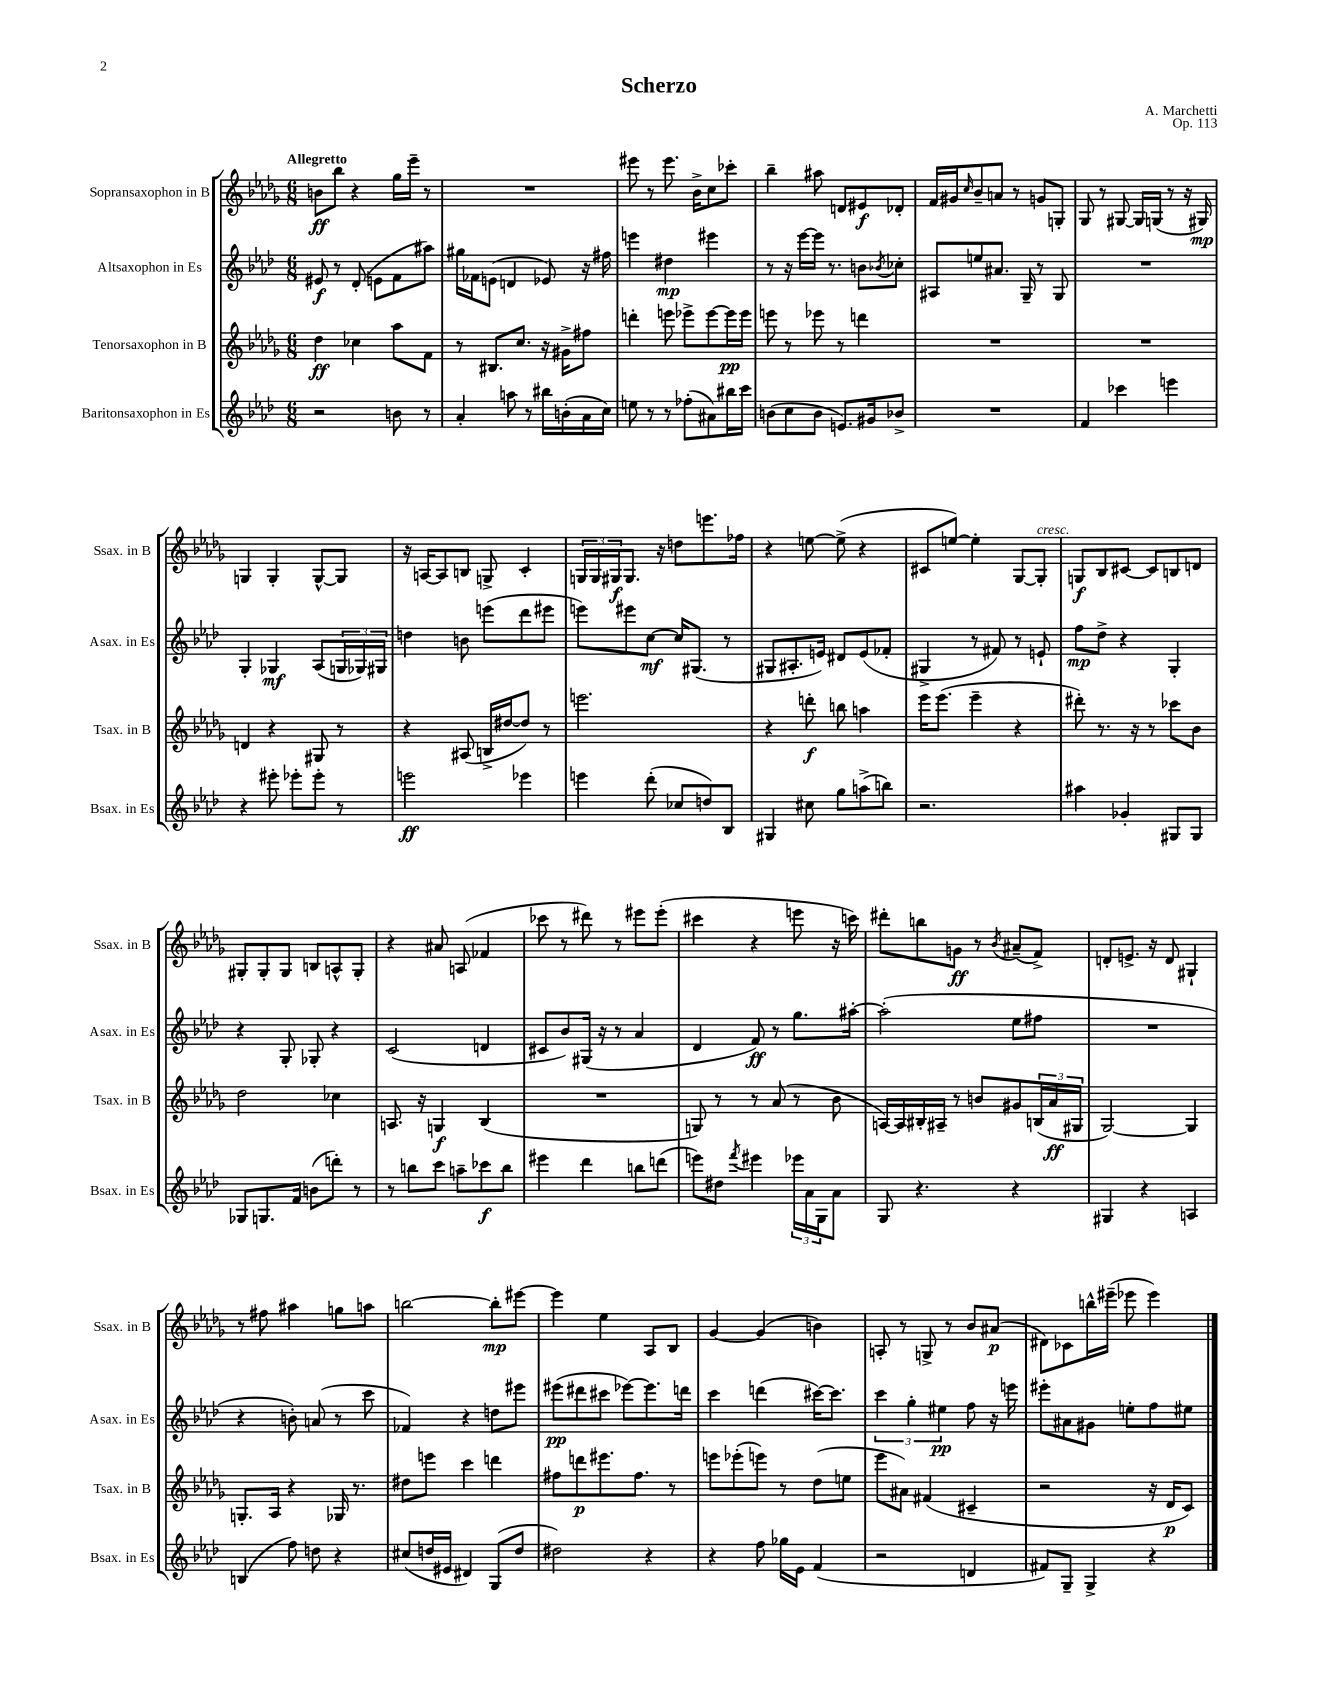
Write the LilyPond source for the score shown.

\header { title = "Scherzo" composer = "A. Marchetti" opus = "Op. 113" }
<<
\new StaffGroup <<
\new Staff = "s0" \with { instrumentName = "Sopransaxophon in B" shortInstrumentName = "Ssax. in B" } {
    \clef treble \key des \major \numericTimeSignature \time 6/8 \tempo "Allegretto"
    b'8\ff bes''8 r4 ges''16 ees'''16-- r8 |
    R2. |
    eis'''8 r8 eis'''8. bes'16-> c''8 ces'''8-. |
    bes''4-- ais''8 d'8 eis'8\f des'8-. |
    f'16 gis'16 \grace { c''16 } bes'8-- a'8 r8 g'8 g8-. |
    ges8 r8 gis8~ gis16 g16( r8 r16 gis16\mp) |
    g4 g4-. g8~-^ g8 |
    r16 a16~ a8 b8 g8-> c'4-. |
    \tuplet 3/2 { g16 g16 gis16\f } gis8. r16 d''8 e'''8. fes''16 |
    r4 e''8~ e''8->( r4 |
    cis'8 e''8~) e''4-. ges8~ ges8-.^\markup { \italic "cresc." } |
    g8\f bes8 cis'8~ cis'8 b8 d'8 |
    gis8-. gis8-. gis8 b8 a8-^ gis8-. |
    r4 ais'8 a8( fes'4 |
    ces'''8 r8 dis'''8) r8 eis'''8 eis'''8-.( |
    cis'''4 r4 e'''8 r16 c'''16) |
    dis'''8-. b''8 g'8\ff r8 \acciaccatura { bes'8 } ais'8--( f'8->) |
    d'8-. e'8.-> r16 d'8 gis4-! |
    r8 fis''8 ais''4 g''8 a''8 |
    b''2~ b''8-.\mp eis'''8~ |
    eis'''4 ees''4 aes8 bes8 |
    ges'4~ ges'4( b'4) |
    a8-. r8 g8-> r8 bes'8 ais'8\p( |
    dis'8) ces'8 b''16-^ eis'''16--( ees'''8 ees'''4) \bar "|." |
}
\new Staff = "s1" \with { instrumentName = "Altsaxophon in Es" shortInstrumentName = "Asax. in Es" } {
    \clef treble \key aes \major \numericTimeSignature \time 6/8
    eis'8\f r8 des'8-.( e'8 f'8 ais''8) |
    gis''16 fes'16 e'8( d'4 ees'8) r16 fis''16 |
    e'''4 dis''4\mp eis'''4 |
    r8 r16 ees'''16~ ees'''16 r8. b'8 \acciaccatura { bes'8 } ces''8-. |
    ais8 e''8 ais'8. g16-- r8 g8 |
    R2. |
    g4-. ges4\mf aes8( \tuplet 3/2 { g16 ges16) gis16 } |
    d''4 b'8 e'''8( des'''8 eis'''8 |
    e'''8) eis'''8 c''8~\mf c''16 gis8.( r8 |
    gis8 ais8.-. e'16) dis'8 e'8( fes'8-. |
    gis4-> r8 fis'8) r8 e'8-! |
    f''8\mp des''8-> r4 g4-. |
    r4 g8-. ges8-. r4 |
    c'2( d'4 |
    cis'8 bes'8) gis16( r16 r8 aes'4 |
    des'4 f'8\ff) r8 g''8. ais''16~-. |
    ais''2-.( ees''8 fis''8 |
    R2. |
    r4 b'8-.) a'8( r8 c'''8 |
    fes'4) r4 d''8 eis'''8 |
    eis'''8\pp( dis'''8 cis'''8 ees'''8~) ees'''8. d'''16 |
    c'''4 d'''4( cis'''16~) cis'''8. |
    \tuplet 3/2 { c'''4 g''4-. eis''4\pp } f''8 r16 e'''16 |
    eis'''8-. ais'8 gis'8 e''8-. f''8 eis''8 \bar "|." |
}
\new Staff = "s2" \with { instrumentName = "Tenorsaxophon in B" shortInstrumentName = "Tsax. in B" } {
    \clef treble \key des \major \numericTimeSignature \time 6/8
    des''4\ff ces''4 aes''8 f'8 |
    r8 bis8. c''8. r16 gis'16-> fis''8 |
    d'''4-. e'''8 ees'''8-> ees'''8~ ees'''16\pp ees'''16 |
    e'''8 r8 ees'''8 r8 d'''4 |
    R2. |
    R2. |
    d'4 r4 gis8 r8 |
    r4 ais8( b16-> dis''16~ dis''8) r8 |
    e'''2. |
    r4 d'''8-.\f b''8 a''4 |
    ees'''16 ees'''8.( ees'''4-- r4 |
    dis'''8-.) r8. r16 r8 ces'''8 bes'8 |
    des''2 ces''4 |
    a8. r16 g4\f bes4( |
    R2. |
    g8) r8 r8 aes'8( r8 bes'8 |
    a16~) a16 bis16-. ais16-- r8 b'8 gis'8 \tuplet 3/2 { b16( aes'16\ff gis16 } |
    ges2~) ges4 |
    g8.-. aes16 r4 ges16 r8. |
    dis''8 e'''8 c'''4 d'''4 |
    fis''8 d'''8\p eis'''8. fis''8. r8 |
    e'''8 ees'''8-.( e'''8) r8 des''8( e''8 |
    ees'''8 ais'8) fis'4( cis'4-- |
    r2 r16 des'16\p c'8) \bar "|." |
}
\new Staff = "s3" \with { instrumentName = "Baritonsaxophon in Es" shortInstrumentName = "Bsax. in Es" } {
    \clef treble \key aes \major \numericTimeSignature \time 6/8
    r2 b'8 r8 |
    aes'4-. a''8 r8 bis''16 b'16-.( aes'16 c''16) |
    e''8 r8 r8 fes''8-.( ais'8) bis''16 c'''16 |
    b'8( c''8 b'8 e'8.) gis'16 bes'8-> |
    R2. |
    f'4 ces'''4 e'''4 |
    r4 eis'''8-. ees'''8-. ees'''8-. r8 |
    e'''2\ff ees'''4 |
    e'''4 des'''8-.( ces''8 d''8) bes8 |
    gis4 cis''8 g''8 a''8->( b''8) |
    r2. |
    ais''4 ges'4-. gis8 gis8 |
    ges8 g8. f'16 b'8( d'''8-.) r8 |
    r8 b''8 c'''8 a''8-- ces'''8\f b''8 |
    eis'''4 des'''4 b''8 d'''8( |
    e'''8) dis''8 \acciaccatura { f'''8 } eis'''4 \tuplet 3/2 { ees'''16 aes'16 g16 } aes'8 |
    g8 r4. r4 |
    gis4 r4 a4 |
    b4( f''8) d''8 r4 |
    cis''8( d''16 eis'16 dis'4) g8( d''8 |
    dis''2) r4 |
    r4 f''8 ges''16 ees'16 f'4( |
    r2 d'4 |
    fis'8) g8-- g4-> r4 \bar "|." |
}
>>
>>
\layout { \context { \Score \remove "Bar_number_engraver" } }
